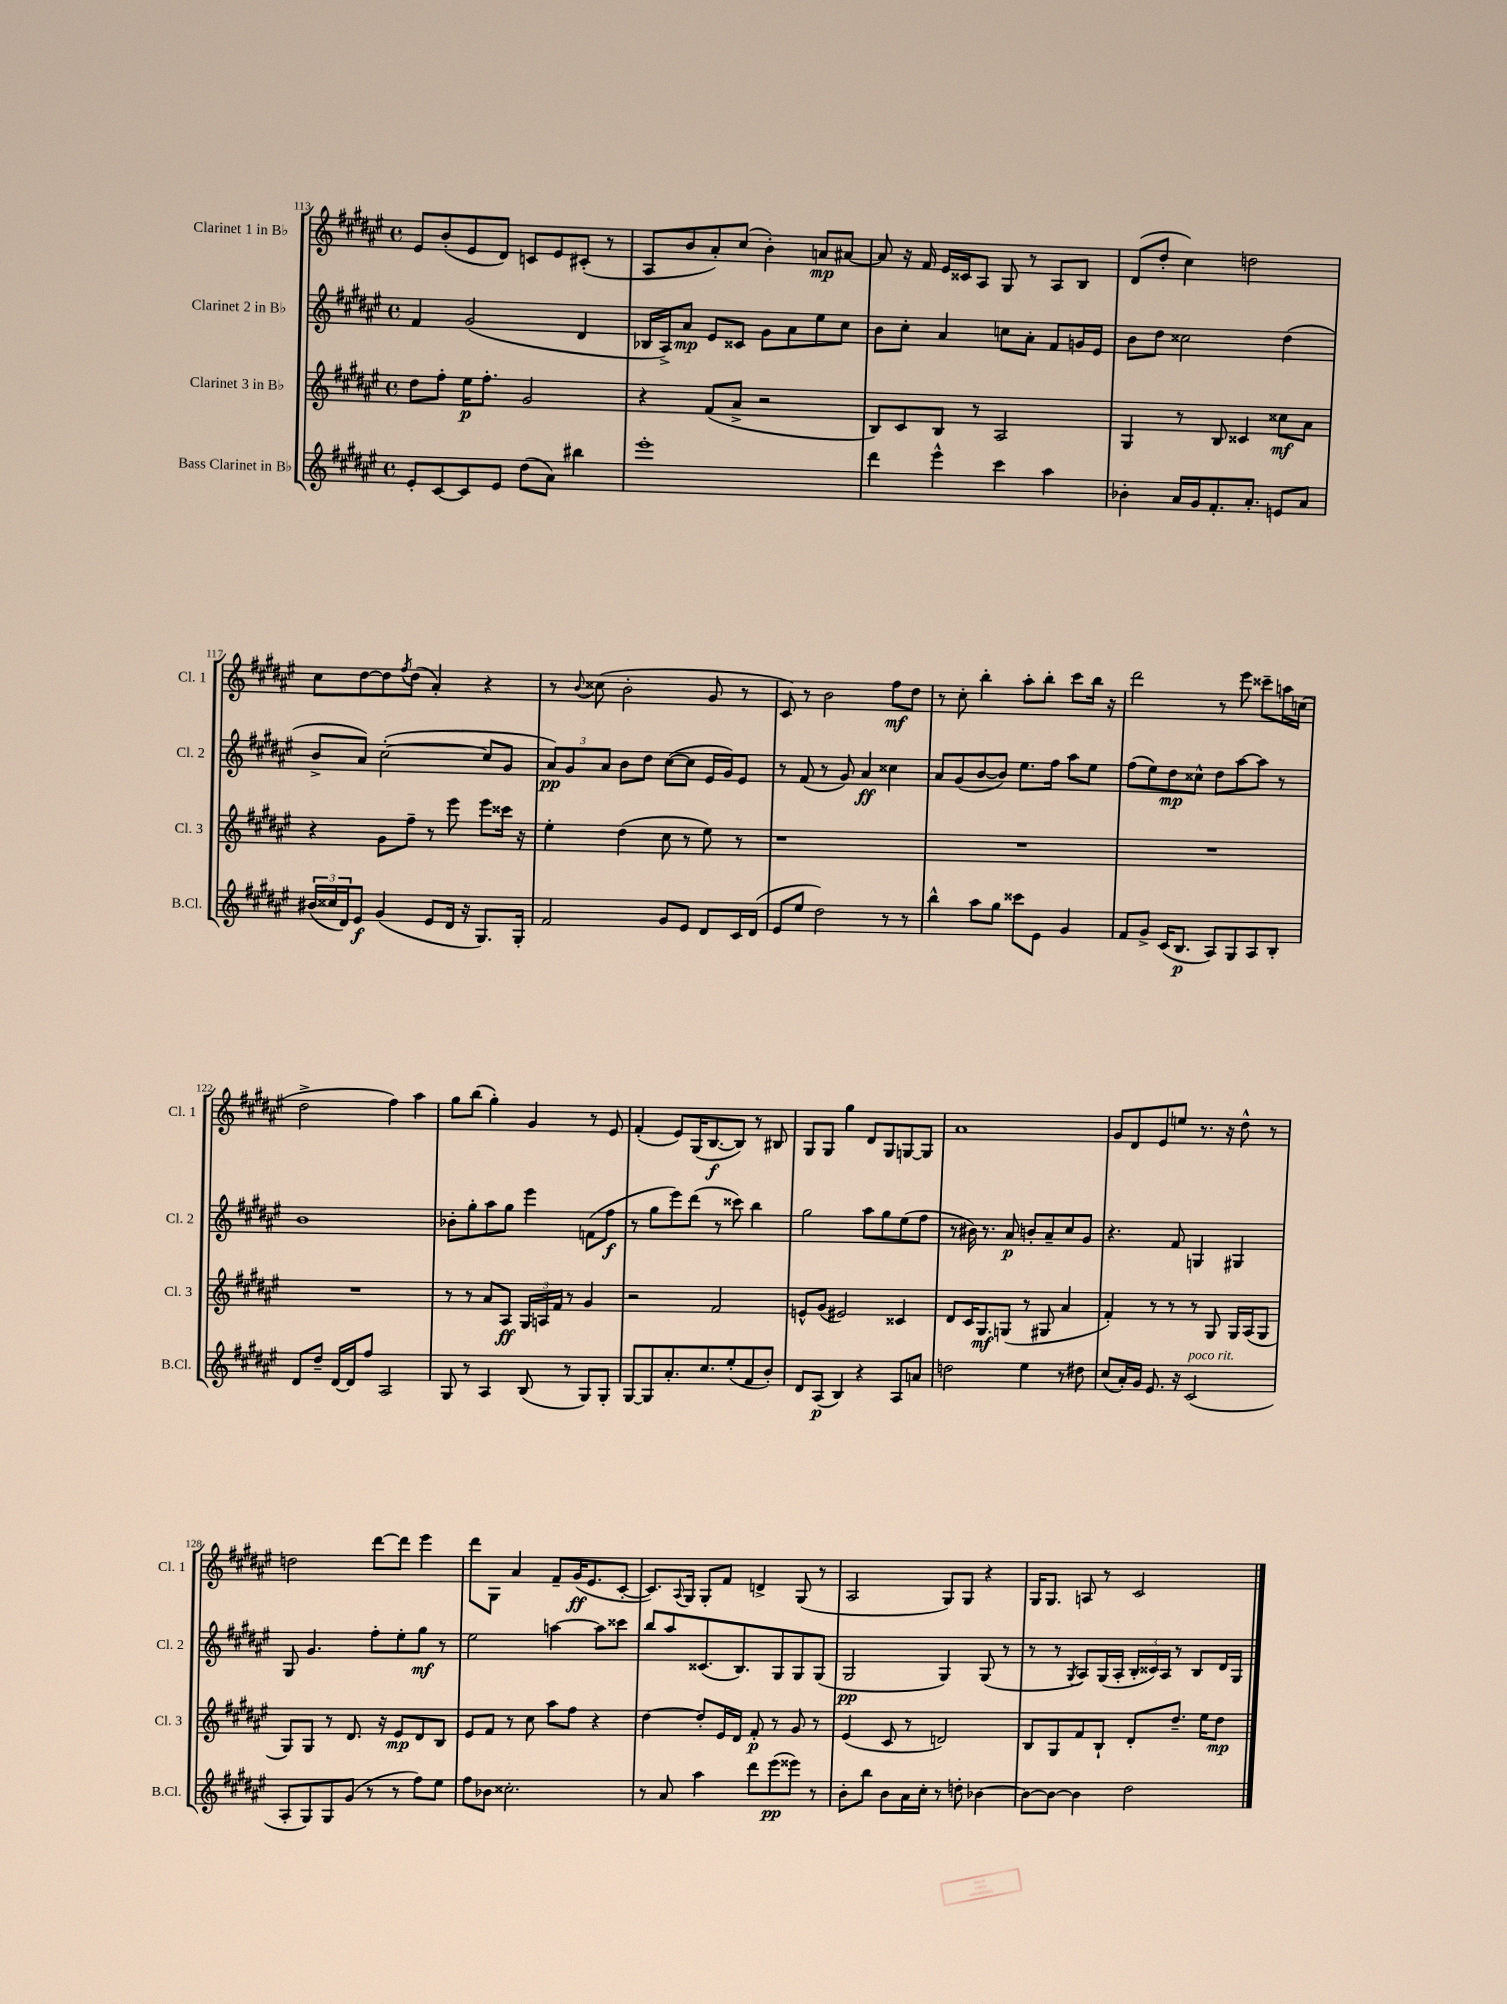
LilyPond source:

<<
\new StaffGroup <<
\new Staff = "s0" \with { instrumentName = "Clarinet 1 in Bb" shortInstrumentName = "Cl. 1" } {
    \clef treble \key fis \major \defaultTimeSignature \time 4/4
    eis'8 b'8-.( eis'8 dis'8) c'8 eis'8 cis'8-.( r8 |
    ais8 b'8 ais'8-.) cis''8( b'4-.) a'8\mp ais'8~ |
    ais'8 r16 fis'16 eis'16 cisis'16 ais8 gis8 r8 ais8 b8 |
    dis'8( dis''8-. cis''4) d''2 |
    cis''8 dis''8~ dis''8 \acciaccatura { fis''8 } dis''8( ais'4-.) r4 |
    r8 \appoggiatura { b'8 } cisis''8( b'2-. gis'8 r8 |
    cis'8) r8 b'2 fis''8\mf dis''8 |
    r8 cis''8-. b''4-. ais''8-. b''8-. cis'''8 b''16 r16 |
    dis'''2 r8 eis'''8 cisis'''8-- a''16 c''16( |
    dis''2-> fis''4) ais''4 |
    gis''8 b''8( gis''4-.) gis'4 r8 eis'8 |
    fis'4-.( eis'8) gis16( b8.~\f b8) r8 bis8 |
    gis8 gis8 gis''4 dis'8 gis8 g8~ g8 |
    ais'1 |
    gis'8 dis'8 eis'8 e''8 r8. r16 dis''8-^ r8 |
    d''2 dis'''8~ dis'''8 eis'''4 |
    dis'''8 gis8 ais'4 fis'8-- gis'16\ff( eis'8. cis'8~-. |
    cis'8.) \appoggiatura { ais8 } gis16 gis8-. fis'8 d'4-> gis8( r8 |
    ais2 gis8) gis8 r4 |
    gis16 gis8. a8 r8 cis'2 \bar "|." |
}
\new Staff = "s1" \with { instrumentName = "Clarinet 2 in Bb" shortInstrumentName = "Cl. 2" } {
    \clef treble \key fis \major \defaultTimeSignature \time 4/4
    fis'4 gis'2( dis'4 |
    bes16 ais16->) ais'8\mp eis'8 cisis'8 gis'8 ais'8 eis''8 cis''8 |
    b'8 cis''8-. ais'4 c''8 ais'8-. fis'8 g'16 eis'16 |
    b'8 dis''8 cisis''2 dis''4( |
    b'8-> ais'8) cis''2~-.( cis''8 gis'8 |
    \tuplet 3/2 { ais'8\pp) gis'8 ais'8 } b'8 dis''8 cis''8~( cis''8 eis'16 gis'16) eis'8 |
    r8 fis'8( r8 gis'8) ais'4\ff cisis''4 |
    ais'8 gis'8( b'8~ b'8) eis''8. fis''16 ais''8 eis''8 |
    fis''8( eis''8) dis''8\mp cisis''8-^ dis''8 ais''8~ ais''8 r8 |
    b'1 |
    bes'8-. gis''8-. ais''8 gis''8 eis'''4 f'8( fis''8\f |
    r8 gis''8 eis'''8) dis'''8( r8 cisis'''8) b''4 |
    gis''2 ais''8 gis''8 eis''8( fis''8 |
    r8 bis'16) r8. ais'8\p b'8-. ais'8-- cis''8 gis'8 |
    r4. fis'8 g4 gis4 |
    gis8 gis'4. fis''8-. eis''8-. gis''8\mf r8 |
    eis''2 a''4~ a''8 cisis'''8 |
    b''8 ais''8 cisis'8.( b8.) gis8 gis8 gis8( |
    gis2\pp gis4) gis8( r8 |
    r8 r8 \acciaccatura { gis8 } ais8) gis16( ais16-. \tuplet 3/2 { b16-. cisis'16) ais16 } r8 b8 dis'16 gis16 \bar "|." |
}
\new Staff = "s2" \with { instrumentName = "Clarinet 3 in Bb" shortInstrumentName = "Cl. 3" } {
    \clef treble \key fis \major \defaultTimeSignature \time 4/4
    dis''8 fis''8-. eis''16\p fis''8.-. gis'2 |
    r4 fis'8( ais'8-> r2 |
    b8) cis'8 b8 r8 ais2 |
    gis4 r8 b8 cisis'4 cisis''8\mf ais'8 |
    r4 gis'8 fis''8-- r8 eis'''8 eis'''8 cisis'''16 r16 |
    eis''4-. dis''4( cis''8 r8 eis''8) r8 |
    r1 |
    R1 |
    R1 |
    R1 |
    r8 r8 ais'8 ais8\ff \tuplet 3/2 { gis16 a16 fis'16 } r8 gis'4 |
    r2 fis'2 |
    e'8-^ gis'8( eis'2) cisis'4 |
    dis'8 cis'16 gis8.\mf g8( r8 gis8 ais'4 |
    fis'4-.) r8 r8 r8 gis8 gis16 ais16( gis8 |
    gis8) gis8 r8 dis'8. r16 eis'8\mp dis'8 b8 |
    eis'8 fis'8 r8 cis''8 ais''8 fis''8 r4 |
    dis''4~ dis''8-. eis'16 dis'16 fis'8-.\p r8 gis'8 r8 |
    eis'4( cis'8 r8 d'2) |
    b8 gis8 fis'8 b8-! dis'8-. dis''8.-- eis''16 dis''8\mp \bar "|." |
}
\new Staff = "s3" \with { instrumentName = "Bass Clarinet in Bb" shortInstrumentName = "B.Cl." } {
    \clef treble \key fis \major \defaultTimeSignature \time 4/4
    eis'8-. cis'8~ cis'8 eis'8 dis''8( ais'8) bis''4 |
    eis'''1-. |
    dis'''4 eis'''4-^ cis'''4 ais''4 |
    bes'4-. ais'16 gis'16 fis'8.-. ais'8.-. e'8 ais'8 |
    \tuplet 3/2 { bis'16( cisis''16 dis'16) } eis'8\f gis'4( eis'8 dis'16 r16 gis8.) gis16-. |
    fis'2 gis'8 eis'8 dis'8 cis'16 dis'16( |
    eis'8 eis''8 dis''2) r8 r8 |
    b''4-^ ais''8 gis''8 cisis'''8 eis'8 gis'4 |
    fis'8 gis'8-> cis'16( b8.\p ais8) gis8 ais8 b8-. |
    dis'8 dis''8-- dis'16~ dis'16 fis''8 ais2 |
    gis8 r8 ais4 b8( r8 gis8) gis8-. |
    gis8~ gis8 ais'8.-. cis''8. eis''8-.( fis'8 b'8-.) |
    dis'8 ais8\p( b4) r4 ais8 a'8 |
    d''2 eis''4 r8 dis''8 |
    cis''8( ais'16-.) gis'16 eis'8. r16 cis'2^\markup { \italic "poco rit." }( |
    ais8-. gis8) gis8 gis'8( r8 r8 fis''8) eis''8 |
    fis''8 bes'8 cisis''2.-. |
    r8 ais'8 ais''4 dis'''8 eis'''8\pp( eisis'''8) r8 |
    b'8-. b''8 b'8 ais'16 cis''16-. r8 d''8-. bes'4~ |
    bes'8~ bes'8~ bes'4 dis''2 \bar "|." |
}
>>
>>
\layout { \context { \Score currentBarNumber = #113 } }
